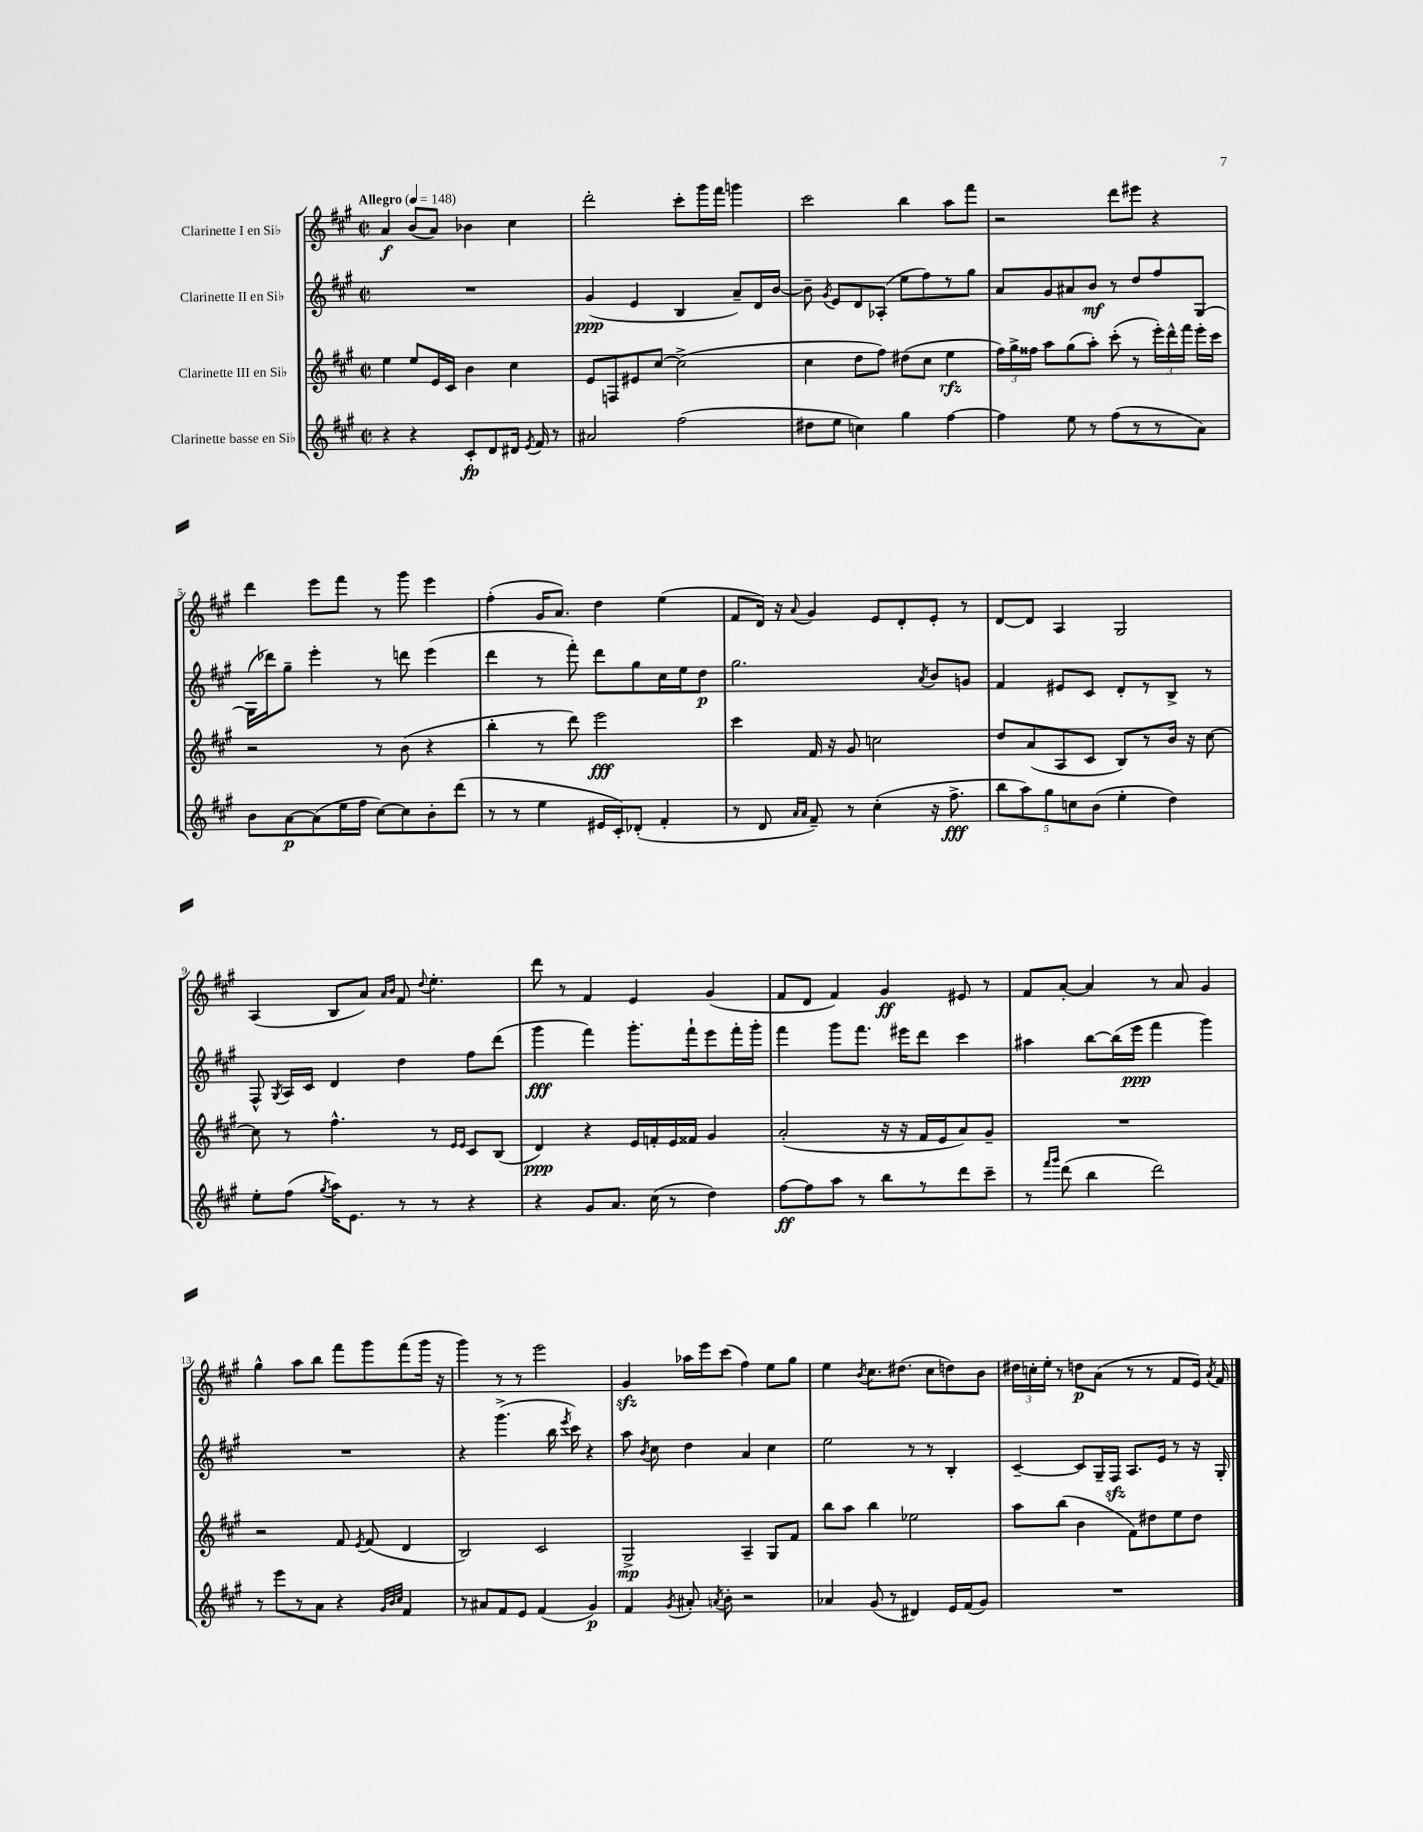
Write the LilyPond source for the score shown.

<<
\new StaffGroup <<
\new Staff = "s0" \with { instrumentName = "Clarinette I en Sib" } {
    \clef treble \key a \major \defaultTimeSignature \time 2/2 \tempo "Allegro" 4 = 148
    \autoBeamOff a'4\f b'8[( a'8]) bes'4 cis''4 |
    d'''2-. cis'''8[-. gis'''16 fis'''16] g'''4 |
    cis'''2 b''4 a''8[ fis'''8] |
    r2 d'''8[ eis'''8] r4 |
    d'''4 e'''8[ fis'''8] r8 gis'''8 e'''4 |
    fis''4-.( gis'16[ a'8.]) d''4 e''4( |
    fis'8[ d'16]) r16 \appoggiatura { a'8 } gis'4 e'8[ d'8-. e'8]-. r8 |
    d'8[~ d'8] a4 gis2 |
    a4( b8[ a'8]) \grace { a'16[ b'16] } fis'8 \appoggiatura { d''8 } e''4.-. |
    d'''8 r8 fis'4 e'4 gis'4( |
    fis'8[ d'8] fis'4) gis'4\ff eis'8 r8 |
    fis'8[ a'8]~-. a'4 r8 a'8 gis'4 |
    gis''4-^ a''8[ b''8] fis'''8[ gis'''8 fis'''8( gis'''16] r16 |
    gis'''4) r8 r8 e'''2 |
    gis'4\sfz aes''16[ e'''16 cis'''8]( fis''4) e''8[ gis''8] |
    e''4 \acciaccatura { b'8 } cis''8.[ dis''8.]( cis''8[ d''8) b'8] |
    \tuplet 3/2 { dis''16[ c''16-. e''16]-. } r8 d''8[\p a'8]( r8 r8 fis'8[ e'16]) \acciaccatura { a'8 } fis'16 \bar "|." |
}
\new Staff = "s1" \with { instrumentName = "Clarinette II en Sib" } {
    \clef treble \key a \major \defaultTimeSignature \time 2/2
    \autoBeamOff R1 |
    gis'4\ppp( e'4 b4 a'8[--) d'16 b'16]~ |
    b'8-- \acciaccatura { gis'8 } e'8[ d'8 aes8]-.( e''8[ fis''8) r8 gis''8] |
    a'8[ gis'8 ais'8 b'8]\mf r8 d''8[ fis''8 gis8]~ |
    gis16[( des'''16) gis''8]-- e'''4-. r8 d'''8 e'''4( |
    d'''4 r8 fis'''8-.) d'''8[ gis''8 cis''16 e''16 d''8]\p |
    gis''2. \acciaccatura { a'8 } b'8[ g'8] |
    fis'4 eis'8[ cis'8] d'8[-. r8 b8]-> r8 |
    fis8-^ \acciaccatura { gis8 } a16[ cis'16] d'4 d''4 fis''8[ d'''8]( |
    gis'''4\fff fis'''4) gis'''8.[-. fis'''16-! e'''8 fis'''16-. gis'''16]-. |
    fis'''4 gis'''8[ fis'''8.] eis'''16[ d'''8] cis'''4 |
    ais''4 b''8[~ b''16( e'''16]\ppp fis'''4 gis'''4) |
    R1 |
    r4 gis'''4.->( b''16 \acciaccatura { e'''8 } cis'''16) r4 |
    a''8 \acciaccatura { b'8 } cis''8 d''4 a'4 cis''4 |
    e''2 r8 r8 b4-. |
    cis'4~-- cis'8[ gis16-- fis16]\sfz a8.[ e'16] r8 r16 gis16-. \bar "|." |
}
\new Staff = "s2" \with { instrumentName = "Clarinette III en Sib" } {
    \clef treble \key a \major \defaultTimeSignature \time 2/2
    \autoBeamOff e''4 e''8[ e'16 cis'16] b'4 cis''4 |
    e'8[ f8 eis'8 cis''8]~ cis''2->( |
    cis''4 d''8[ fis''8]) dis''8[( cis''8] e''4\rfz |
    \tuplet 3/2 { fis''16[) gis''16-> fisis''16] } a''8[ gis''8( a''8]-.) cis'''8-.( r8 \tuplet 3/2 { e'''16[-.) d'''16-^ fis'''16] } e'''16[-. cis'''16] |
    r2 r8 b'8( r4 |
    b''4-. r8 d'''8) e'''2\fff |
    cis'''4 fis'16 r16 gis'8 c''2 |
    d''8[ a'8( a8 cis'8] b8[) r8 b'16] r16 cis''8~ |
    cis''8 r8 fis''4.-^ r8 \grace { e'16[ e'16] } cis'8[ b8]( |
    d'4\ppp) r4 e'16[ f'16-. e'16 fisis'16] gis'4 |
    a'2-.( r16 r16 fis'16[ e'16 a'8) gis'8]-- |
    R1 |
    r2 fis'8 \acciaccatura { e'8 } fis'8( d'4 |
    b2) cis'2 |
    gis2->\mp a4-- gis8[ fis'8] |
    b''8[ a''8] b''4 ees''2 |
    a''8[ b''8]( b'4 fis'8[) dis''8 e''8 dis''8] \bar "|." |
}
\new Staff = "s3" \with { instrumentName = "Clarinette basse en Sib" } {
    \clef treble \key a \major \defaultTimeSignature \time 2/2
    \autoBeamOff r4 r4 cis'8[-.\fp d'8 dis'16] \acciaccatura { e'8 } fis'16 r8 |
    ais'2 fis''2( |
    dis''8[ e''8] c''4) gis''4 fis''4~ |
    fis''4 e''8 r8 fis''8[( r8 r8 a'8]) |
    b'8[ a'8~\p a'8( e''16 fis''16] cis''8[~) cis''8 b'8-. d'''8]( |
    r8 r8 e''4 eis'16[ cis'16-.) des'8]-.( fis'4-. |
    r8 d'8 \grace { a'16[ a'16] } fis'8--) r8 cis''4-.( r16 fis''8.->\fff |
    \tuplet 5/4 { b''8[ a''8) gis''8 c''8 b'8]( } e''4-. d''4) |
    e''8[-. fis''8]( \acciaccatura { gis''8 } a''16[) e'8.] r8 r8 r4 |
    r4 gis'8[ a'8.] cis''16( r8 d''4) |
    fis''8[~\ff fis''8 a''8] r8 b''8[ r8 d'''8 cis'''8]-- |
    r8 \grace { fis'''16[ gis'''16] } d'''8( b''4 d'''2) |
    r8 e'''8[ r8 a'8] r4 \grace { gis'32[ b'32 cis''32] } fis'4 |
    r8 ais'8[ fis'8 e'8] fis'4( gis'4\p) |
    fis'4 \acciaccatura { gis'8 } ais'8-. \acciaccatura { a'8 } b'8-. r2 |
    aes'4 gis'8( r8 dis'4) e'16[ fis'16( gis'8]) |
    R1 \bar "|." |
}
>>
>>
